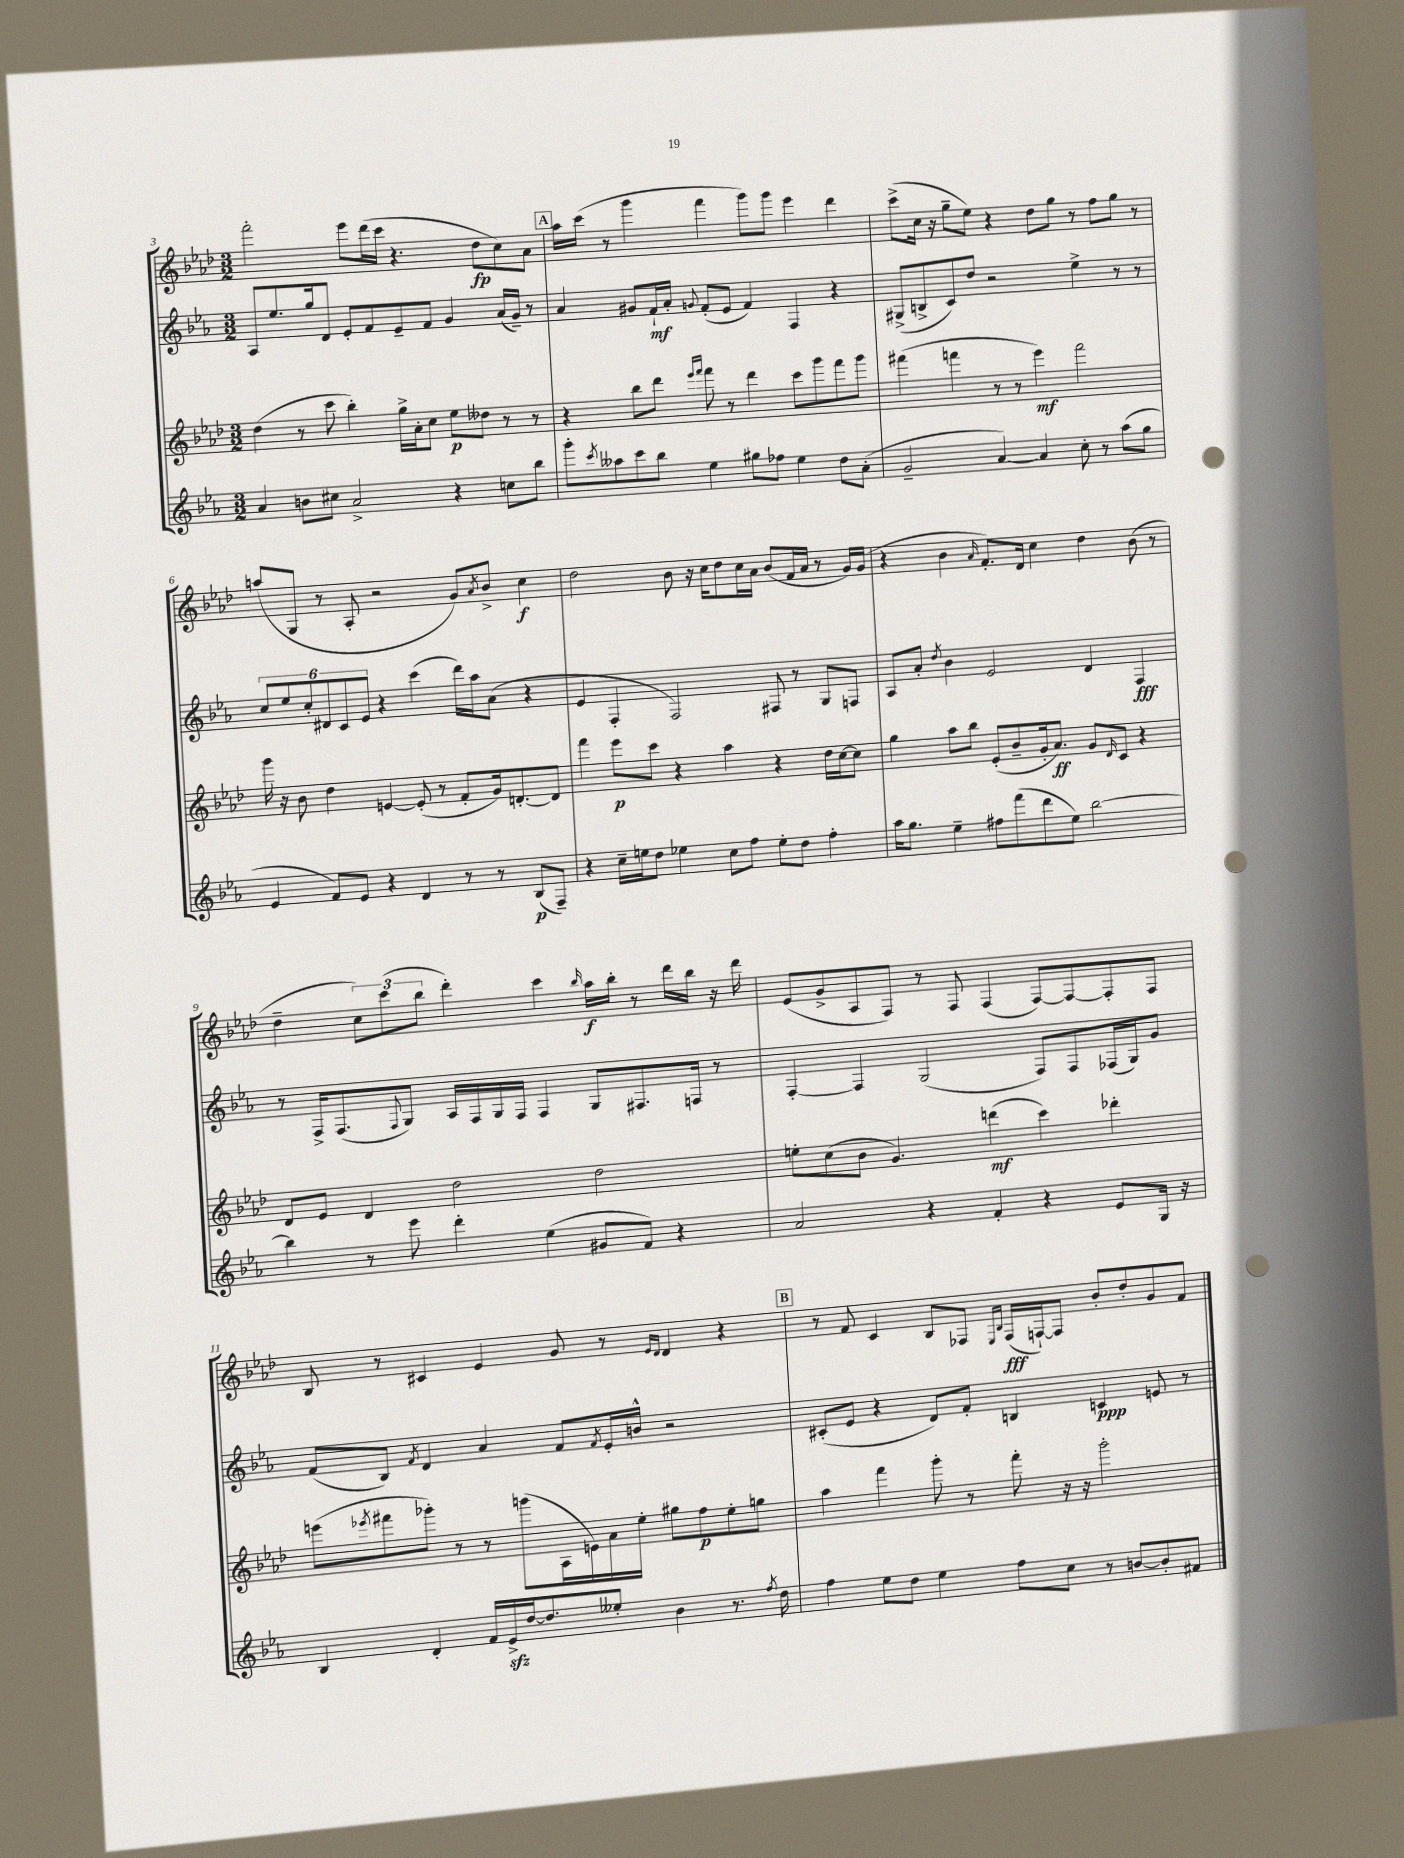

**kern	**dynam	**kern	**dynam	**kern	**dynam	**kern	**dynam
*part4	*part4	*part3	*part3	*part2	*part2	*part1	*part1
*staff4	*staff4	*staff3	*staff3	*staff2	*staff2	*staff1	*staff1
*clefG2	*	*clefG2	*	*clefG2	*	*clefG2	*
*k[b-e-a-]	*	*k[b-e-a-d-]	*	*k[b-e-a-]	*	*k[b-e-a-d-]	*
*M3/2	*	*M3/2	*	*M3/2	*	*M3/2	*
=3	=3	=3	=3	=3	=3	=3	=3
4a-/	.	(4dd-\	.	8A-/L	.	2fff'\	.
.	.	.	.	8.ee-/	.	.	.
8bn\L	.	8r	.	.	.	.	.
.	.	.	.	16gg/k	.	.	.
8cc#X\J	.	8ccc\	.	8d/J	.	.	.
2a-^/	.	4bb-'\)	.	8e-'/L	.	8eee-\L	.
.	.	.	.	8f/	.	(16ddd-\L	.
.	.	.	.	.	.	16ccc\JJ	.
.	.	16gg^\LL	.	8e-~/	.	4.r	.
.	.	16a-'\J	.	.	.	.	.
.	.	8cc\J	.	8f/J	.	.	.
4r	.	8ee-\L	p	4g/	.	.	.
.	.	8dd--X\J	.	.	.	8dd-\L	fp
8ccn\L	.	8r	.	(16a-/LL	.	8cc\)	.
.	.	.	.	16g~/JJ)	.	.	.
8bb-\J	.	8r	.	8r	.	8a-\J	.
!!LO:REH:place=s1:t=A
=4	=4	=4	=4	=4	=4	=4	=4
8ggg'\L	.	4r	.	4a-/	.	16aa-\LL	.
.	.	.	.	.	.	(16ccc\JJ	.
8qccc/	.	.	.	.	.	.	.
8aa--X\	.	.	.	.	.	8r	.
8ccc\	.	8bb-\L	.	8g#X/L	.	4ggg\	.
8bb-\J	.	8ddd-\J	.	16f`/L	mf	.	.
.	.	.	.	16a-'/JJ	.	.	.
.	.	16qqeee-/LL	.	.	.	.	.
.	.	16qqfff/JJ	.	8qqgn/	.	.	.
4ee-\	.	8fff\	.	(8f'/L	.	4fff\	.
.	.	8r	.	8e-/J	.	.	.
8gg#X\L	.	4ddd-\	.	4f/)	.	8ggg\L)	.
8ff-X\J	.	.	.	.	.	8ggg\J	.
4ee-\	.	8ccc\L	.	4F/	.	4eee-\	.
.	.	8ggg\	.	.	.	.	.
8dd\L	.	8fff\	.	4r	.	4ddd-\	.
(8a-'\J	.	8ggg\J	.	.	.	.	.
=5	=5	=5	=5	=5	=5	=5	=5
2g~/	.	(4fff#X\	.	(8G#X^/L	.	(8ccc^\L	.
.	.	.	.	8Bn^/	.	16cc\Jk	.
.	.	.	.	.	.	16r	.
.	.	4fffn\	.	8c/)	.	8gg~\L	.
.	.	.	.	8dd/J	.	8ee-\J)	.
[4a-/)	.	8r	.	2r	.	4r	.
.	.	8r	.	.	.	.	.
4a-/]	.	4eee-\)	mf	.	.	8dd-\L	.
.	.	.	.	.	.	8gg\J	.
8cc'\	.	2fff\	.	4ee-^\	.	8r	.
8r	.	.	.	.	.	8ff\L	.
(8aa-\L	.	.	.	8r	.	8gg\J	.
8gg\J	.	.	.	8r	.	8r	.
!!LO:LB:g=z
=6	=6	=6	=6	=6	=6	=6	=6
4e-/	.	16ggg\	.	12cc/L	.	(8aan/L	.
.	.	16r	.	.	.	.	.
.	.	.	.	12ee-/	.	.	.
.	.	8b-\	.	.	.	8G/J	.
.	.	.	.	12cc'/	.	.	.
8f/L)	.	4dd-\	.	12d#X/	.	8r	.
.	.	.	.	12c/	.	.	.
8e-/J	.	.	.	.	.	8A-'/	.
.	.	.	.	12e-/J	.	.	.
4r	.	[4en/	.	4r	.	2r	.
4d/	.	(8e'/]	.	(4ccc\	.	.	.
.	.	8r	.	.	.	.	.
8r	.	8f'/L	.	16ddd\LL)	.	8g/L)	.
.	.	.	.	16aa-\J	.	.	.
.	.	.	.	.	.	8qa-/	.
8r	.	16g/k)	.	(8a-\J	.	8b-^/J	.
.	.	[8.dn'/	.	.	.	.	.
(8B-/L	p	.	.	4r	.	4cc\	f
8F~/J)	.	8d/J]	.	.	.	.	.
=7	=7	=7	=7	=7	=7	=7	=7
4r	.	4fff\	.	4e-/	.	2dd-\	.
16cc~\LL	.	8eee-\L	p	4F'/	.	.	.
16een\J	.	.	.	.	.	.	.
8dd\J	.	8ccc\J	.	.	.	.	.
4ee-X\	.	4r	.	2F/)	.	8b-\	.
.	.	.	.	.	.	16r	.
.	.	.	.	.	.	16cc\KL	.
8cc\L	.	4aa-\	.	.	.	8dd-\	.
8ff\J	.	.	.	.	.	16cc\L	.
.	.	.	.	.	.	16a-\JJ	.
8ee-'\L	.	4r	.	8F#X/	.	(8b-/L	.
8dd\J	.	.	.	8r	.	16f/L	.
.	.	.	.	.	.	16a-/JJ	.
4ff'\	.	16dd-\LL	.	8G/L	.	8r	.
.	.	[16cc\J	.	.	.	.	.
.	.	8cc\J]	.	8Fn/J	.	16g/LL)	.
.	.	.	.	.	.	(16g/JJ	.
=8	=8	=8	=8	=8	=8	=8	=8
16aa-\KL	.	4gg\	.	8A-/L	.	4r	.
8.gg\J	.	.	.	.	.	.	.
.	.	.	.	8a-'/J	.	.	.
.	.	.	.	8qdd/	.	.	.
4ee-~\	.	8aa-\L	.	4b-\	.	4b-\	.
.	.	8bb-\J	.	.	.	.	.
.	.	.	.	.	.	16qqa-/	.
8ff#X\L	.	(8e-'/L	.	2e-/	.	8.f'/L)	.
(8fff\	.	8b-~/	.	.	.	.	.
.	.	.	.	.	.	16d-/Jk	.
8ddd\	.	16g'/k	.	.	.	4cc\	.
.	.	8.a-/J)	ff	.	.	.	.
8ee-\J)	.	.	.	.	.	.	.
[2bb-\	.	8g/L	.	4d/	.	4dd-\	.
.	.	16qqd-/	.	.	.	.	.
.	.	8c/J	.	.	.	.	.
.	.	4r	.	4F/	fff	(8b-\	.
.	.	.	.	.	.	8r	.
!!LO:LB:g=z
=9	=9	=9	=9	=9	=9	=9	=9
4bb-\]	.	8d-/L	.	8r	.	4dd-~\	.
.	.	8e-/J	.	16F^/KL	.	.	.
.	.	.	.	(8.F/	.	.	.
8r	.	4d-/	.	.	.	12cc\L)	.
.	.	.	.	.	.	(12ccc\	.
.	.	.	.	8qqF/	.	.	.
8eee-\	.	.	.	8G/J)	.	.	.
.	.	.	.	.	.	12bb-\J	.
4ddd'\	.	2dd-\	.	16A-/LL	.	4ddd-'\)	.
.	.	.	.	16F/	.	.	.
.	.	.	.	16G/	.	.	.
.	.	.	.	16F/JJ	.	.	.
(4ee-\	.	.	.	4F/	.	4ccc\	.
.	.	.	.	.	.	16qqbb-/	.
8g#X/L	.	2dd-\	.	8G/L	.	16aa-\LL	f
.	.	.	.	.	.	16bb-'\JJ	.
8f/J)	.	.	.	8.F#X/	.	8r	.
4r	.	.	.	.	.	16ddd-\LL	.
.	.	.	.	16Fn/Jk	.	16bb-\JJ	.
.	.	.	.	8r	.	16r	.
.	.	.	.	.	.	16ddd-\	.
=10	=10	=10	=10	=10	=10	=10	=10
2a-/	.	8een'\L	.	[4F'/	.	(8e-/L	.
.	.	(8cc\	.	.	.	8g^/	.
.	.	8b-\J	.	4F/]	.	8A-/	.
.	.	4.g/)	.	.	.	8F/J)	.
4r	.	.	.	(2G/	.	8r	.
.	.	.	.	.	.	8F/	.
4f'/	.	(4dddn\	mf	.	.	(4F/	.
4r	.	4ccc\)	.	8F/L)	.	[8F/L)	.
.	.	.	.	8F/	.	8F/_	.
8e-/L	.	4ddd-X'\	.	(16F-X/L	.	8F'/]	.
.	.	.	.	16G/J)	.	.	.
16G/Jk	.	.	.	8g/J	.	8F/J	.
16r	.	.	.	.	.	.	.
!!LO:LB:g=z
=11	=11	=11	=11	=11	=11	=11	=11
4B-/	.	(8eeen\L	.	(8f/L	.	8B-/	.
.	.	8qeee-X/	.	.	.	.	.
.	.	8fff#X\	.	8B-/J)	.	8r	.
.	.	.	.	8qf/	.	.	.
4d'/	.	8ggg-X'\J)	.	4d/	.	4c#X/	.
.	.	8r	.	.	.	.	.
16f/LL	.	8r	.	4a-/	.	4e-/	.
16e-zz^/	.	.	.	.	.	.	.
[16dd/J	.	(8gggn\L	.	.	.	.	.
8.dd/]	.	.	.	.	.	.	.
.	.	16A-\L	.	8f/L	.	8g/	.
.	.	16en\)	.	.	.	.	.
.	.	.	.	8qf/	.	.	.
8ee--X'/J	.	16a-\	.	16e-'/L	.	8r	.
.	.	16ee-'\JJ	.	16bn^^/JJ	.	.	.
.	.	.	.	.	.	16qqe-/LL	.
.	.	.	.	.	.	16qqd-/JJ	.
4b-\	.	8gg#X\L	.	2r	.	4d-/	.
.	.	8ff\	p	.	.	.	.
8.r	.	8ee-'\	.	.	.	4r	.
.	.	8ggn\J	.	.	.	.	.
8qff/	.	.	.	.	.	.	.
16dd\	.	.	.	.	.	.	.
!!LO:REH:place=s1:t=B
=12	=12	=12	=12	=12	=12	=12	=12
4ff\	.	4aa-\	.	(8c#X'/L	.	8r	.
.	.	.	.	8e-/J	.	8f/	.
8ee-\L	.	4fff\	.	4r	.	4c/	.
8dd\J	.	.	.	.	.	.	.
4ee-\	.	8ggg'\	.	8d/L)	.	8B-/L	.
.	.	8r	.	8f'/J	.	8F-X/J	.
.	.	.	.	.	.	16qqE-/LL	.
.	.	.	.	.	.	16qqB-/JJ	.
8ff\L	.	8fff'\	.	4Bn/	.	(16F-/LL	fff
.	.	.	.	.	.	[16Fn`/J)	.
8cc\J	.	16r	.	.	.	8F/J]	.
.	.	16r	.	.	.	.	.
8r	.	2ggg'\	.	4cn/	ppp	8b-'/L	.
[8bn/L	.	.	.	.	.	8dd-'/	.
8b'/]	.	.	.	8en/	.	8g/	.
8f#X/J	.	.	.	8r	.	8f/J	.
==	==	==	==	==	==	==	==
*-	*-	*-	*-	*-	*-	*-	*-
